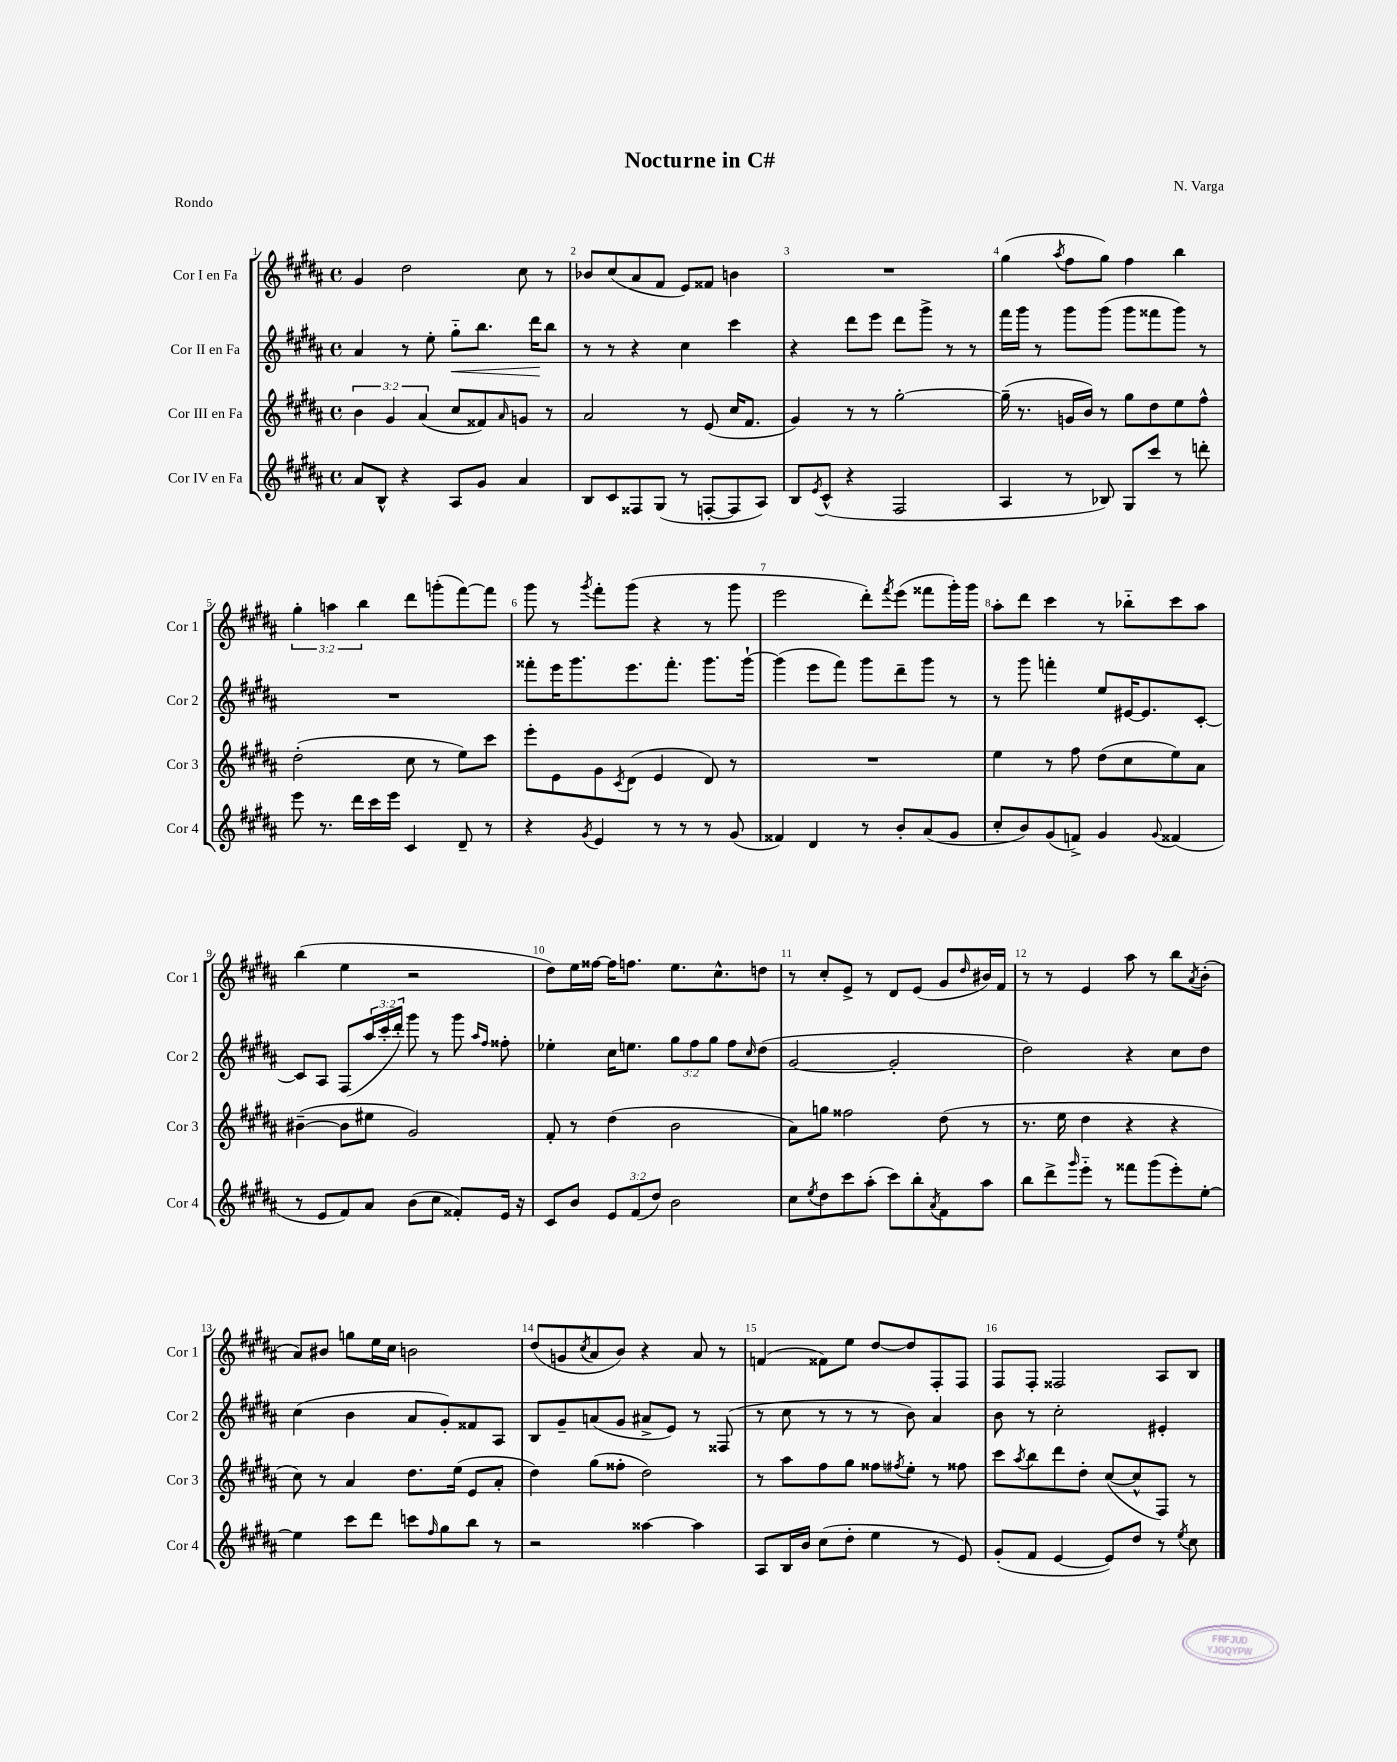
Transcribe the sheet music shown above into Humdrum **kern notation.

**kern	**kern	**kern	**kern
*staff4	*staff3	*staff2	*staff1
*clefG2	*clefG2	*clefG2	*clefG2
*k[f#c#g#d#a#]	*k[f#c#g#d#a#]	*k[f#c#g#d#a#]	*k[f#c#g#d#a#]
*M4/4	*M4/4	*M4/4	*M4/4
*met(c)	*met(c)	*met(c)	*met(c)
8a#	6b	4a#	4g#
8B^^	.	.	.
.	6g#	.	.
4r	.	8r	2dd#
.	(6a#	.	.
.	.	8ee'	.
8A#	8cc#	8gg#'~	.
8g#	8f##)	8.bb	.
.	16qqa#	.	.
4a#	8g	.	8cc#
.	.	16ddd#	.
.	8r	8bb	8r
=	=	=	=
8B	2a#	8r	8b-
8c#	.	8r	(8cc#
8F##	.	4r	8a#
(8G#	.	.	8f#
8r	8r	4cc#	8e)
[8F'	(8e	.	8f##
8F]	16cc#	4ccc#	4b
.	8.f#	.	.
8A#)	.	.	.
=	=	=	=
8B	4g#)	4r	1r
8qe	.	.	.
(8c#^^	.	.	.
4r	8r	8ddd#	.
.	8r	8eee	.
2F#	[2gg#'	8ddd#	.
.	.	8ggg#^	.
.	.	8r	.
.	.	8r	.
=	=	=	=
4A#	(16gg#~]	16fff#	(4gg#
.	8.r	16ggg#	.
.	.	8r	.
.	.	.	8qaa#
8r	16g	8ggg#	8ff#
.	16b)	.	.
8B-)	8r	(8ggg#	8gg#)
8G#	8gg#	8ggg#	4ff#
8ccc#	8dd#	8fff##	.
8r	8ee	8ggg#)	4bb
8ddd'	8ff#^^	8r	.
=	=	=	=
8eee	(2dd#'	1r	6gg#'
8.r	.	.	.
.	.	.	6aa
16ddd#	.	.	.
.	.	.	6bb
16ccc#	.	.	.
16eee	.	.	.
4c#	8cc#	.	8ddd#
.	8r	.	(8ggg'
8d#~	8ee)	.	[8fff#)
8r	8ccc#	.	8fff#]
=	=	=	=
4r	8eee'	8fff##'	8ggg#
.	8e	16eee	8r
.	.	8.ggg#	.
8qg#	.	.	8qggg#
4e	8g#	.	8fff#'
.	8qc#	.	.
.	(8d#	8.eee	(8ggg#
8r	4e	.	4r
.	.	8.fff##'	.
8r	.	.	.
8r	8d#)	8.ggg#	8r
(8g#	8r	.	8ggg#
.	.	[16ggg#`	.
=	=	=	=
4f##)	1r	(4ggg#]	2eee
4d#	.	8eee	.
.	.	8fff#)	.
8r	.	8ggg#	8ddd#')
.	.	.	8qfff#
8b'	.	8ddd#~	(8eee
(8a#	.	8ggg#	8fff##
8g#	.	8r	16ggg#')
.	.	.	16ggg#
=	=	=	=
8cc#'	4ee	8r	8aa#'
8b)	.	8ggg#	8ddd#
(8g#	8r	4fff'	4ccc#
8f^)	8ff#	.	.
4g#	(8dd#	8ee	8r
.	8cc#	[16e#	8bb-'~
.	.	8.e#]	.
8qqg#	.	.	.
(4f##	8ee)	.	8ccc#
.	8a#	[8c#'	8aa#
=	=	=	=
8r	([4b#~	8c#]	(4bb
8e	.	8A#	.
8f#)	8b#]	(8F#	4ee
8a#	8ee#	24aa#	.
.	.	24ccc#'	.
.	.	24ddd#')	.
(8b	2g#)	8ggg#	2r
8cc#	.	8r	.
8f##')	.	8ggg#	.
.	.	16qqaa#	.
.	.	16qqff#	.
16e	.	8ff##'	.
16r	.	.	.
=	=	=	=
8c#	8f#'	4ee-'	8dd#)
8b	8r	.	16ee
.	.	.	[16ff##
12e	(4dd#	16cc#	16ff##]
.	.	8.ee	8.ff
(12f#	.	.	.
12dd#)	.	.	.
2b	2b	12gg#	8.ee
.	.	12ff#	.
.	.	12gg#	.
.	.	.	8.cc#^^
.	.	8ff#	.
.	.	16qqcc#	.
.	.	(8dd#	8dd
=	=	=	=
8cc#	8a#)	[2g#	8r
8qee	.	.	.
8dd#	8gg	.	8cc#'
8ccc#	2ff##	.	8e^
(8aa#'	.	.	8r
8ccc#)	.	2g#']	8d#
8bb'	.	.	(8e
8qa#	.	.	.
8f#	(8dd#	.	8g#
.	.	.	16qqdd#
8aa#	8r	.	16b#)
.	.	.	16f#
=	=	=	=
8bb	8.r	2dd#)	8r
8ddd#^	.	.	8r
.	16ee	.	.
16qqggg#	.	.	.
8eee'~	4dd#	.	4e
8r	.	.	.
8fff##	4r	4r	8aa#
(8ggg#	.	.	8r
8eee')	4r	8cc#	8bb
.	.	.	8qa#
[8ee'	.	8dd#	(8b'
=	=	=	=
4ee]	8cc#)	(4cc#	8a#)
.	8r	.	8b#
8ccc#	4a#	4b	8gg
8ddd#	.	.	16ee
.	.	.	16cc#
8ccc	8.dd#	8a#	2b
16qqff#	.	.	.
8gg#	.	8g#')	.
.	(16ee	.	.
8bb	8e	8f##	.
8r	8a#'	8A#	.
=	=	=	=
2r	4dd#)	8B	(8dd#
.	.	8g#~	8g
.	.	.	8qcc#
.	(8gg#	(8a	8a#
.	8ff##'	8g#	8b)
[4aa##	2dd#)	8a#^	4r
.	.	8e)	.
4aa##]	.	8r	8a#
.	.	(8F##	8r
=	=	=	=
8A#	8r	8r	(4f
16B	8aa#	8cc#	.
16b	.	.	.
(8cc#	8ff#	8r	8f##)
8dd#'	8gg#	8r	8ee
4ee	8ff##	8r	[8dd#
.	8qff#	.	.
.	8ee'	8b)	8dd#]
8r	8r	4a#	8F#'
8e)	8ff##	.	8F#
=	=	=	=
(8g#'	8ccc#	8b	8F#
.	8qaa#	.	.
8f#	8bb	8r	8F#'
[4e	8ddd#	2cc#'	2F##
.	8dd#'	.	.
8e])	([8cc#	.	.
8dd#	8cc#^^]	.	.
8r	8F#)	4e#'	8A#
8qee	.	.	.
8cc#	8r	.	8B
==	==	==	==
*-	*-	*-	*-
